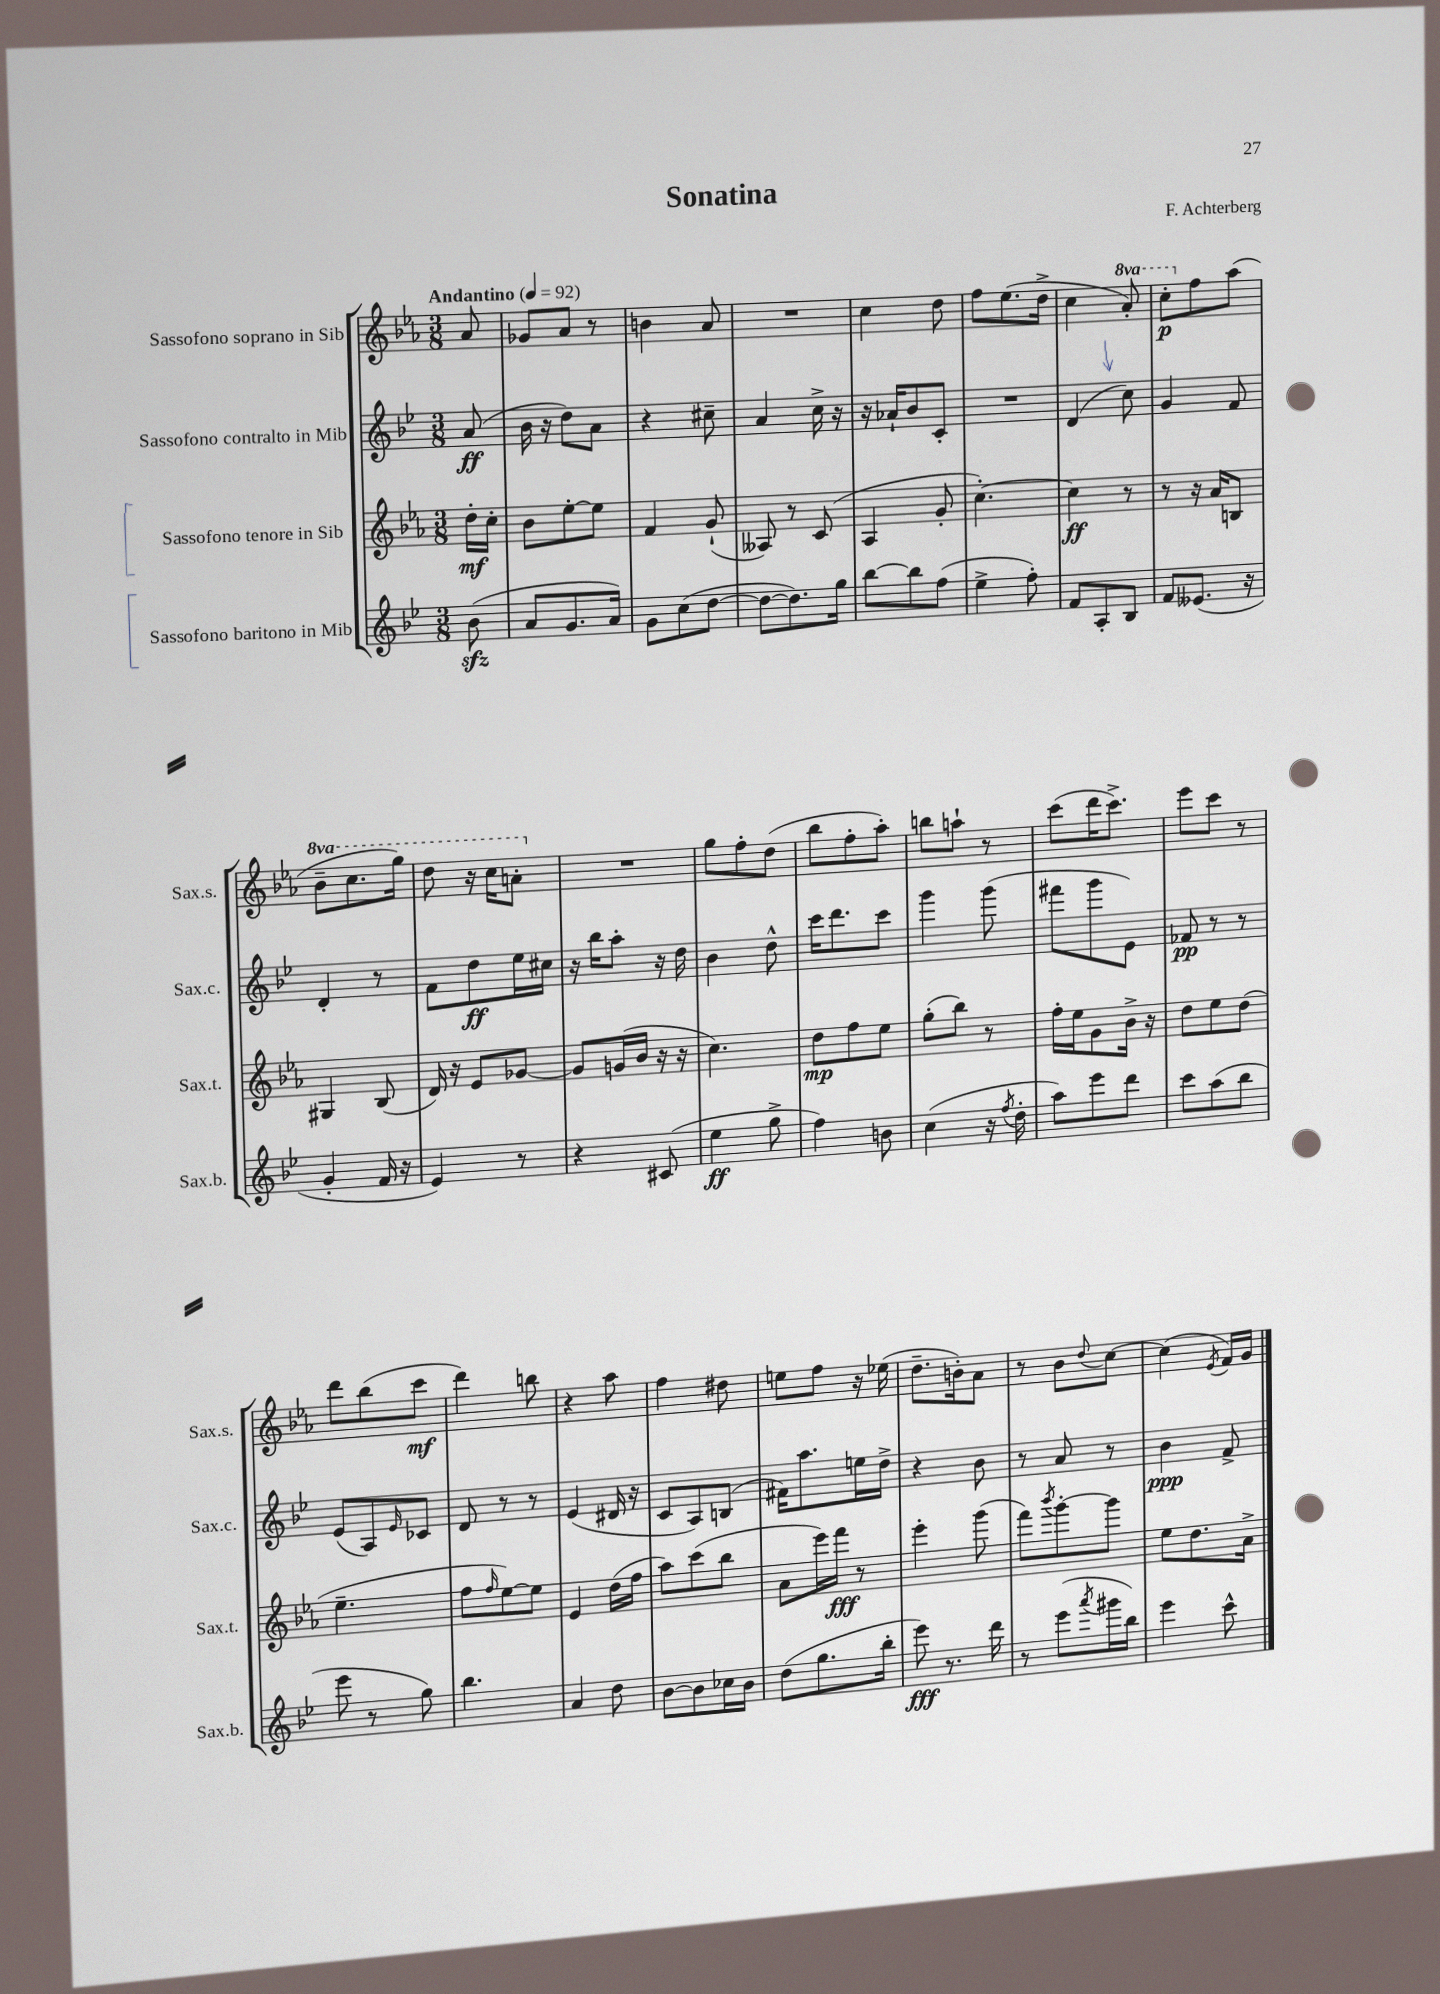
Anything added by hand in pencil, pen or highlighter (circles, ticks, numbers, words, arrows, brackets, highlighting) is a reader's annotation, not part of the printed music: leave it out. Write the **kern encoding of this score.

**kern	**dynam	**kern	**dynam	**kern	**dynam	**kern	**dynam
*part4	*part4	*part3	*part3	*part2	*part2	*part1	*part1
*staff4	*staff4	*staff3	*staff3	*staff2	*staff2	*staff1	*staff1
*I"Sassofono baritono in Mib	*	*I"Sassofono tenore in Sib	*	*I"Sassofono contralto in Mib	*	*I"Sassofono soprano in Sib	*
*I'Sax.b.	*	*I'Sax.t.	*	*I'Sax.c.	*	*I'Sax.s.	*
*clefG2	*	*clefG2	*	*clefG2	*	*clefG2	*
*k[b-e-]	*	*k[b-e-a-]	*	*k[b-e-]	*	*k[b-e-a-]	*
*M3/8	*	*M3/8	*	*M3/8	*	*M3/8	*
*MM92	*	*MM92	*	*MM92	*	*MM92	*
=	=	=	=	=	=	=	=
!	!	!	!	!	!	!LO:TX:a:B:t=Andantino	!
(8b-zz\	.	16dd'\LL	mf	(8a/	ff	8a-/	.
.	.	16cc'\JJ	.	.	.	.	.
=1	=1	=1	=1	=1	=1	=1	=1
8a/L	.	8b-\L	.	16b-\	.	8g-X/L	.
.	.	.	.	16r	.	.	.
8.g/	.	[8ee-'\	.	8dd\L)	.	8a-/J	.
.	.	8ee-\J]	.	8a\J	.	8r	.
16a/Jk)	.	.	.	.	.	.	.
=2	=2	=2	=2	=2	=2	=2	=2
8g\L	.	4f/	.	4r	.	4bn\	.
(8cc\	.	.	.	.	.	.	.
[8dd\J	.	(8g`/	.	8cc#X~\	.	8a-/	.
=3	=3	=3	=3	=3	=3	=3	=3
8dd\L_	.	8A--X/)	.	4a/	.	4.r	.
8.dd\])	.	8r	.	.	.	.	.
.	.	(8c/	.	16cc^\	.	.	.
16gg\Jk	.	.	.	16r	.	.	.
=4	=4	=4	=4	=4	=4	=4	=4
[8bb-\L	.	4A-/	.	16r	.	4cc\	.
.	.	.	.	16a-X`/KL	.	.	.
8bb-\]	.	.	.	8b-/	.	.	.
(8ff\J	.	8g'/	.	8c'/J	.	8dd\	.
=5	=5	=5	=5	=5	=5	=5	=5
4ee-^\	.	[4.cc'\)	.	4.r	.	8ff\L	.
.	.	.	.	.	.	(8.ee-\	.
8ff'\)	.	.	.	.	.	.	.
.	.	.	.	.	.	16dd^\Jk	.
=6	=6	=6	=6	=6	=6	=6	=6
8f/L	.	4cc\]	ff	(4d/	.	4cc\	.
8A'/	.	.	.	.	.	.	.
*	*	*	*	*	*	*8va	*
8B-/J	.	8r	.	8cc\)	.	8aa-'/)	.
=7	=7	=7	=7	=7	=7	=7	=7
8f/L	.	8r	.	4g/	.	8ccc'\L	p
*	*	*	*	*	*	*X8va	*
(8.e--X/J	.	16r	.	.	.	8ff\	.
.	.	16a-/KL	.	.	.	.	.
.	.	8Bn/J	.	8f/	.	(8aa-\J	.
16r	.	.	.	.	.	.	.
!!LO:LB:g=z
=8	=8	=8	=8	=8	=8	=8	=8
*	*	*	*	*	*	*8va	*
4g'/	.	4G#X/	.	4d'/	.	8bb-~\L	.
.	.	.	.	.	.	8.ccc\	.
16f/	.	(8B-/	.	8r	.	.	.
16r	.	.	.	.	.	16ggg\Jk)	.
=9	=9	=9	=9	=9	=9	=9	=9
4e-/)	.	16d/)	.	8f\L	.	8ddd\	.
.	.	16r	.	.	.	.	.
.	.	8e-/L	.	8dd\	ff	16r	.
.	.	.	.	.	.	16ccc\KL	.
8r	.	[8g-X/J	.	16ee-\L	.	8aan'\J	.
.	.	.	.	16cc#X\JJ	.	.	.
=10	=10	=10	=10	=10	=10	=10	=10
*	*	*	*	*	*	*X8va	*
4r	.	8g-/L]	.	16r	.	4.r	.
.	.	.	.	16bb-\KL	.	.	.
.	.	(16gn/L	.	8aa'\J	.	.	.
.	.	16b-/JJ	.	.	.	.	.
(8c#X/	.	16r	.	16r	.	.	.
.	.	16r	.	16dd\	.	.	.
=11	=11	=11	=11	=11	=11	=11	=11
4ee-\	ff	4.cc\)	.	4b-\	.	8gg\L	.
.	.	.	.	.	.	8ff'\	.
8gg^\	.	.	.	8dd^^\	.	(8dd\J	.
=12	=12	=12	=12	=12	=12	=12	=12
4ff\)	.	8dd\L	mp	16ccc\KL	.	8bb-\L	.
.	.	.	.	8.ddd\	.	.	.
.	.	8ff\	.	.	.	8ff'\	.
8bn\	.	8ee-\J	.	8ccc\J	.	8aa-'\J)	.
=13	=13	=13	=13	=13	=13	=13	=13
(4cc\	.	(8gg'\L	.	4ggg\	.	8bbn\L	.
.	.	8bb-\J)	.	.	.	8aan`\J	.
16r	.	8r	.	(8ggg\	.	8r	.
8qff/	.	.	.	.	.	.	.
16dd'\	.	.	.	.	.	.	.
=14	=14	=14	=14	=14	=14	=14	=14
8aa\L)	.	16ff'\LL	.	8fff#X\L	.	(8ccc\L	.
.	.	16ee-\J	.	.	.	.	.
8eee-\	.	8g\	.	8ggg\	.	16ddd\K	.
.	.	.	.	.	.	8.ccc^\J)	.
8ddd\J	.	16b-^\Jk	.	8e-\J)	.	.	.
.	.	16r	.	.	.	.	.
=15	=15	=15	=15	=15	=15	=15	=15
8ccc\L	.	8dd\L	.	8f-X/	pp	8eee-\L	.
(8aa\	.	8ee-\	.	8r	.	8ccc\J	.
8bb-\J	.	(8dd\J	.	8r	.	8r	.
!!LO:LB:g=z
=16	=16	=16	=16	=16	=16	=16	=16
8eee-\	.	4.ee-~\	.	(8e-/L	.	8ddd\L	.
8r	.	.	.	8A/)	.	(8bb-\	.
.	.	.	.	16qqe-/	.	.	.
8gg\)	.	.	.	8c-X/J	.	8ccc\J	mf
=17	=17	=17	=17	=17	=17	=17	=17
4.bb-\	.	8ff\L	.	8d/	.	4ddd\)	.
.	.	16qqff/	.	.	.	.	.
.	.	[8ee-\)	.	8r	.	.	.
.	.	8ee-\J]	.	8r	.	8bbn\	.
=18	=18	=18	=18	=18	=18	=18	=18
4a/	.	4e-/	.	(4e-/	.	4r	.
8dd\	.	(16dd\LL	.	16d#X/	.	8aa-\	.
.	.	16ff\JJ	.	16r	.	.	.
=19	=19	=19	=19	=19	=19	=19	=19
[8b-\L	.	8aa-\L)	.	8c/L	.	4ff\	.
8b-\]	.	(8ccc\	.	8A/)	.	.	.
16cc-X\L	.	8bb-\J	.	(8Bn/J	.	8dd#X\	.
16b-\JJ	.	.	.	.	.	.	.
=20	=20	=20	=20	=20	=20	=20	=20
(8dd\L	.	8a-\L	.	16f#X\KL)	.	8een\L	.
.	.	.	.	8.aa\	.	.	.
8.gg\	.	16eee-\L)	.	.	.	8ff\J	.
.	.	16fff\JJ	fff	.	.	.	.
.	.	8r	.	16een\L	.	16r	.
16bb-'\Jk	.	.	.	16dd^\JJ	.	(16ee-X\	.
=21	=21	=21	=21	=21	=21	=21	=21
8eee-\)	fff	4eee-'\	.	4r	.	8.dd~\L	.
8.r	.	.	.	.	.	.	.
.	.	.	.	.	.	16bn'\k)	.
.	.	(8ggg\	.	8b-\	.	8a-\J	.
16ddd\	.	.	.	.	.	.	.
=22	=22	=22	=22	=22	=22	=22	=22
8r	.	8fff\L)	.	8r	.	8r	.
.	.	8qbbb-/	.	.	.	.	.
(8eee-\L	.	[8ggg'\	.	8a/	.	8b-\L	.
8qaaa/	.	.	.	.	.	8qqdd/	.
16ggg#X\L	.	8ggg\J]	.	8r	.	[8cc\J	.
16bb-\JJ)	.	.	.	.	.	.	.
=23	=23	=23	=23	=23	=23	=23	=23
4eee-\	.	8ee-\L	.	4b-\	ppp	(4cc\]	.
.	.	8.dd\	.	.	.	.	.
.	.	.	.	.	.	8qe-/	.
8ccc^^\	.	.	.	8f^/	.	16f/LL)	.
.	.	16a-^\Jk	.	.	.	16g/JJ	.
==	==	==	==	==	==	==	==
*-	*-	*-	*-	*-	*-	*-	*-
